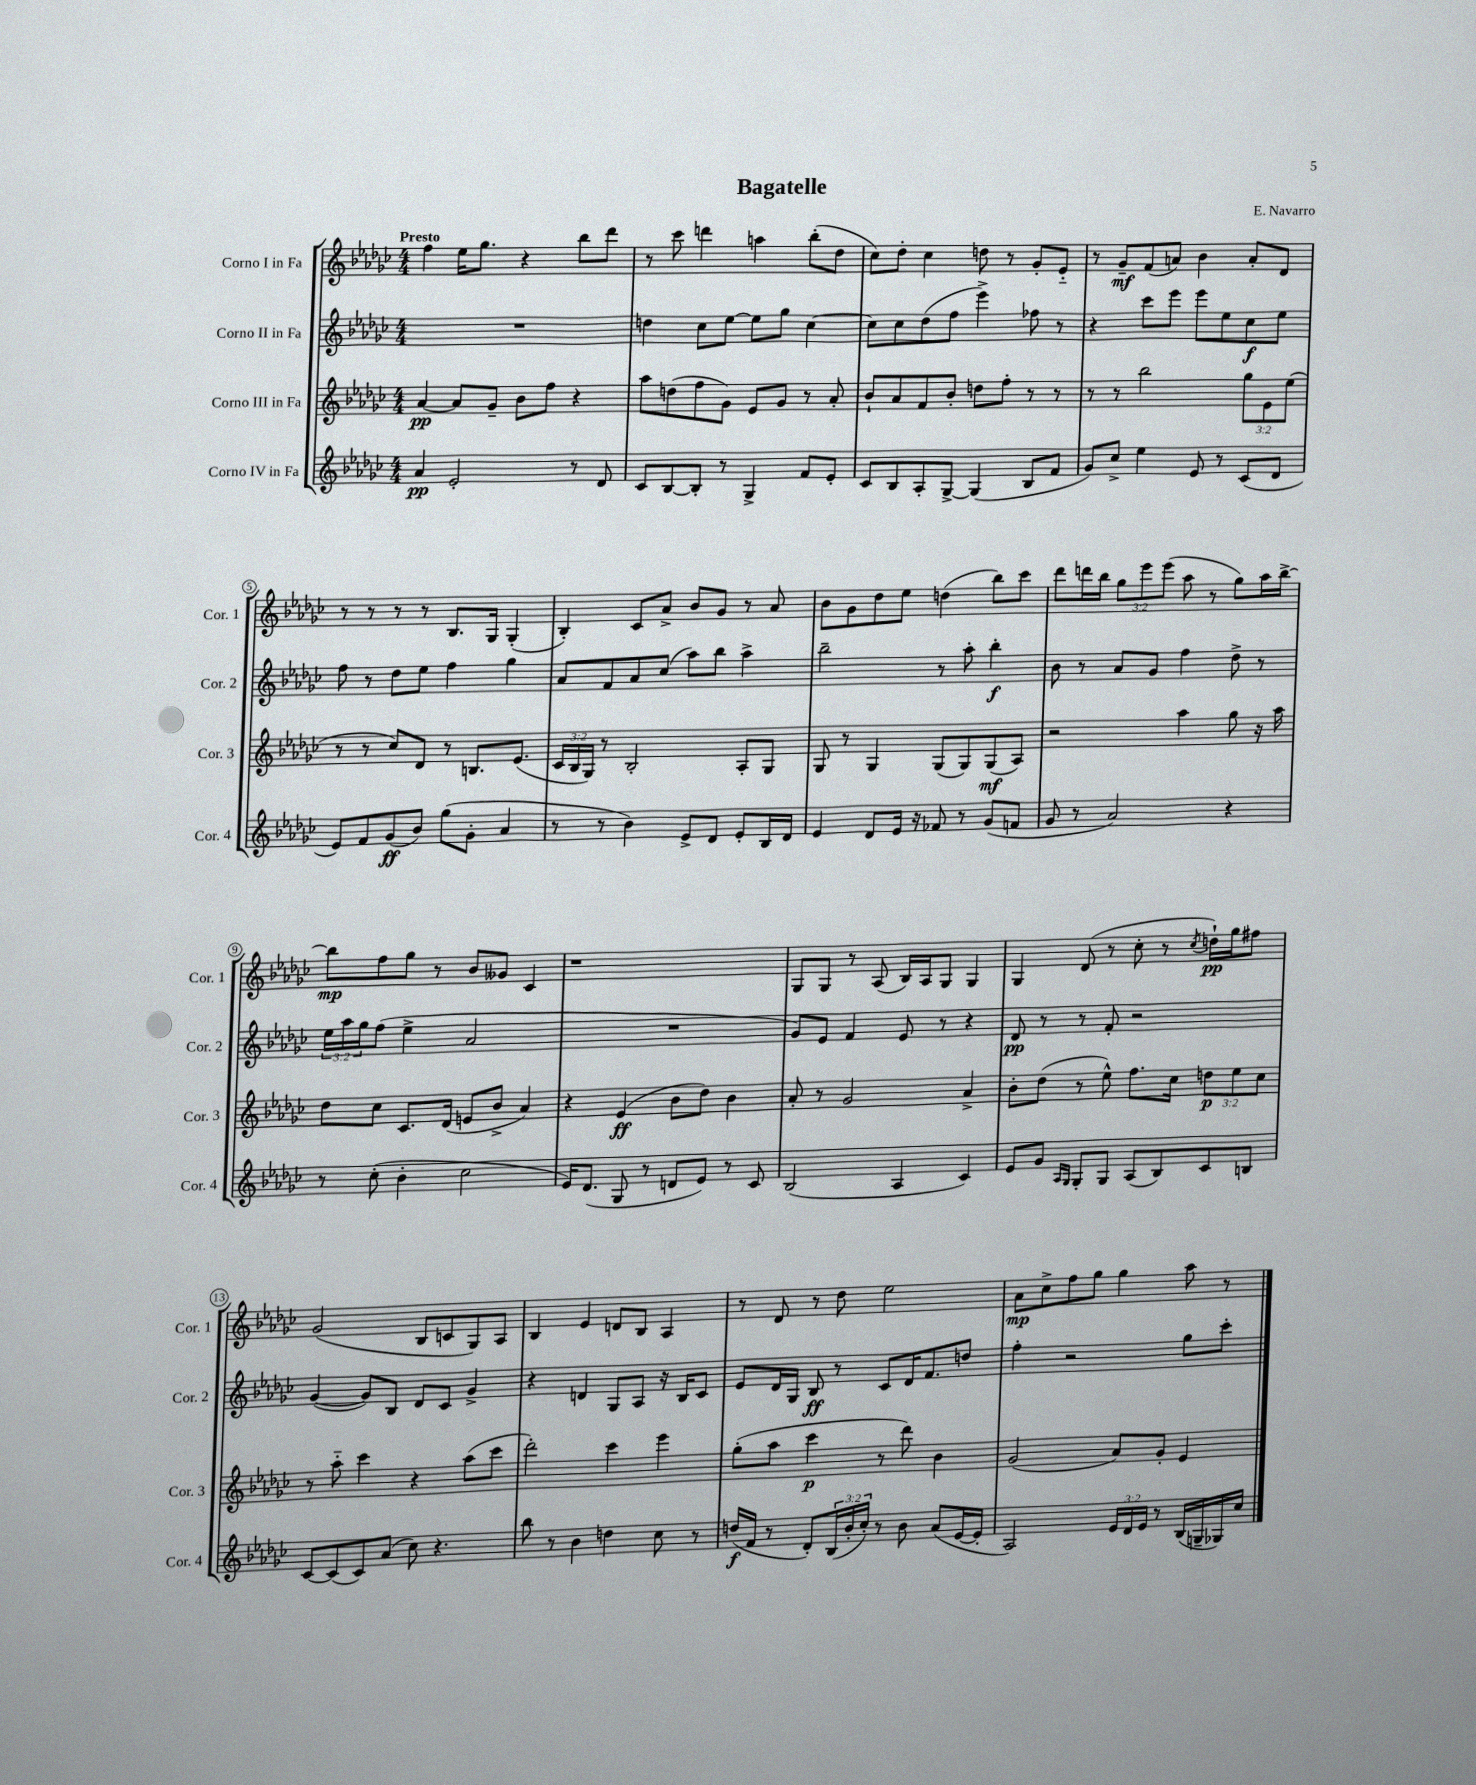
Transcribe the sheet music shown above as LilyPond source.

\header { title = "Bagatelle" composer = "E. Navarro" }
<<
\new StaffGroup <<
\new Staff = "s0" \with { instrumentName = "Corno I in Fa" shortInstrumentName = "Cor. 1" } {
    \clef treble \key ges \major \numericTimeSignature \time 4/4 \override Staff.TupletNumber.text = #tuplet-number::calc-fraction-text \tempo "Presto"
    f''4 ees''16 ges''8. r4 bes''8 des'''8 |
    r8 ces'''8 d'''4 a''4 bes''8-.( des''8 |
    ces''8) des''8-. ces''4 d''8 r8 ges'8-. ees'8-_ |
    r8 ges'8--\mf f'8( a'8) bes'4 a'8-. des'8 |
    r8 r8 r8 r8 bes8. ges16 ges4-.( |
    bes4-.) ces'8 aes'8-> bes'8 ges'8 r8 aes'8 |
    bes'8 ges'8 des''8 ees''8 d''4( bes''8) ces'''8 |
    des'''8 d'''16 bes''16 \tuplet 3/2 { ges''8 ees'''8 ees'''8( } aes''8 r8 ges''8) aes''16 bes''16~-> |
    bes''8\mp f''8 ges''8 r8 bes'8 geses'8 ces'4 |
    r1 |
    ges8 ges8 r8 aes8( bes16) aes16 ges8 ges4 |
    ges4 des'8( r8 ces''8-. r8 \acciaccatura { ces''8 } d''16-!\pp) ges''16 fis''8 |
    ges'2( bes8 c'8 ges8) aes8 |
    bes4 ees'4 d'8 bes8 aes4 |
    r8 des'8 r8 des''8 ees''2 |
    aes'8\mp ces''8-> f''8 ges''8 ges''4 aes''8 r8 \bar "|." |
}
\new Staff = "s1" \with { instrumentName = "Corno II in Fa" shortInstrumentName = "Cor. 2" } {
    \clef treble \key ges \major \numericTimeSignature \time 4/4 \override Staff.TupletNumber.text = #tuplet-number::calc-fraction-text
    R1 |
    d''4 ces''8 ees''8~ ees''8 ges''8 ces''4~ |
    ces''8 ces''8 des''8( f''8 ees'''4->) fes''8 r8 |
    r4 ces'''8 ees'''8 ees'''8 ees''8 ces''8\f ees''8 |
    f''8 r8 des''8 ees''8 f''4 ges''4 |
    aes'8 f'8 aes'8 ces''8( aes''8) bes''8 aes''4-> |
    bes''2-- r8 aes''8-. bes''4-.\f |
    bes'8 r8 aes'8 ges'8 f''4 des''8-> r8 |
    \tuplet 3/2 { ees''16 aes''16 ges''16 } f''8( ees''4-> aes'2 |
    R1 |
    ges'8) ees'8 f'4 ees'8 r8 r4 |
    des'8\pp r8 r8 f'8-. r2 |
    ges'4~( ges'8) bes8 des'8 ces'8 ges'4-> |
    r4 d'4 ges8 aes8 r16 bes16 ces'8 |
    ees'8 des'16 ges16 bes8\ff r8 ces'8 des'16 f'8. d''8 |
    f''4-. r2 ges''8 ces'''8-. \bar "|." |
}
\new Staff = "s2" \with { instrumentName = "Corno III in Fa" shortInstrumentName = "Cor. 3" } {
    \clef treble \key ges \major \numericTimeSignature \time 4/4 \override Staff.TupletNumber.text = #tuplet-number::calc-fraction-text
    aes'4~\pp aes'8 ges'8-- bes'8 f''8 r4 |
    aes''8 d''8( f''8 ges'8) ees'8 ges'8 r8 aes'8-. |
    bes'8-! aes'8 f'8 bes'8-. d''8 f''8-. r8 r8 |
    r8 r8 bes''2 \tuplet 3/2 { ges''8 ees'8 ees''8( } |
    r8 r8 ces''8) des'8 r8 b8. ees'8.( |
    \tuplet 3/2 { ces'16 bes16 ges16) } r8 bes2-. aes8-. ges8 |
    ges8 r8 ges4 ges8( ges8) ges8\mf( aes8) |
    r2 aes''4 ges''8 r16 aes''16 |
    des''8 ces''8 ces'8. des'16( e'8 bes'8-> aes'4) |
    r4 ees'4\ff( bes'8 des''8) bes'4 |
    aes'8-. r8 ges'2 aes'4-> |
    bes'8-. des''8( r8 ees''8-^) f''8. ces''16 \tuplet 3/2 { d''8\p ees''8 ces''8 } |
    r8 aes''8-_ ces'''4 r4 aes''8( ces'''8 |
    des'''2-.) ces'''4 ees'''4 |
    ges''8-.( aes''8 ces'''4\p r8 des'''8) bes'4 |
    ges'2( aes'8) ges'8-. ees'4 \bar "|." |
}
\new Staff = "s3" \with { instrumentName = "Corno IV in Fa" shortInstrumentName = "Cor. 4" } {
    \clef treble \key ges \major \numericTimeSignature \time 4/4 \override Staff.TupletNumber.text = #tuplet-number::calc-fraction-text
    aes'4\pp ees'2-. r8 des'8 |
    ces'8 bes8~ bes8-. r8 ges4-> f'8 ees'8-. |
    ces'8 bes8 aes8-. ges8~-> ges4( bes8 f'8 |
    ges'8) ces''8-> ees''4 ees'8 r8 ces'8( des'8 |
    ees'8) f'8 ges'8\ff( bes'8) ges''8( ges'8-. aes'4 |
    r8 r8 bes'4) ees'8-> des'8 ees'8-. bes16 des'16 |
    ees'4 des'8 ees'16 r16 fes'8 r8 ges'8( f'8 |
    ges'8 r8 aes'2) r4 |
    r8 ces''8-.( bes'4-. ces''2 |
    ees'16) des'8.( ges8 r8 d'8 ees'8) r8 ces'8 |
    bes2( aes4 ces'4) |
    ees'8 ges'8 \grace { aes16 ges16 } ges8-. ges8 aes8( bes8) ces'8 b8 |
    ces'8~ ces'8( ces'8) aes'8( ces''8) r4. |
    bes''8 r8 bes'4 d''4 ces''8 r8 |
    d''16\f( f'16 r8 des'8-.) \tuplet 3/2 { bes16( bes'16-. ces''16-.) } r8 bes'8 aes'8( ees'16~ ees'16-. |
    aes2) \tuplet 3/2 { ees'16 des'16 ees'16 } r8 bes16( g16-- ges16) ces''16 \bar "|." |
}
>>
>>
\layout { \context { \Score \override BarNumber.stencil = #(make-stencil-circler 0.1 0.3 ly:text-interface::print) } }
